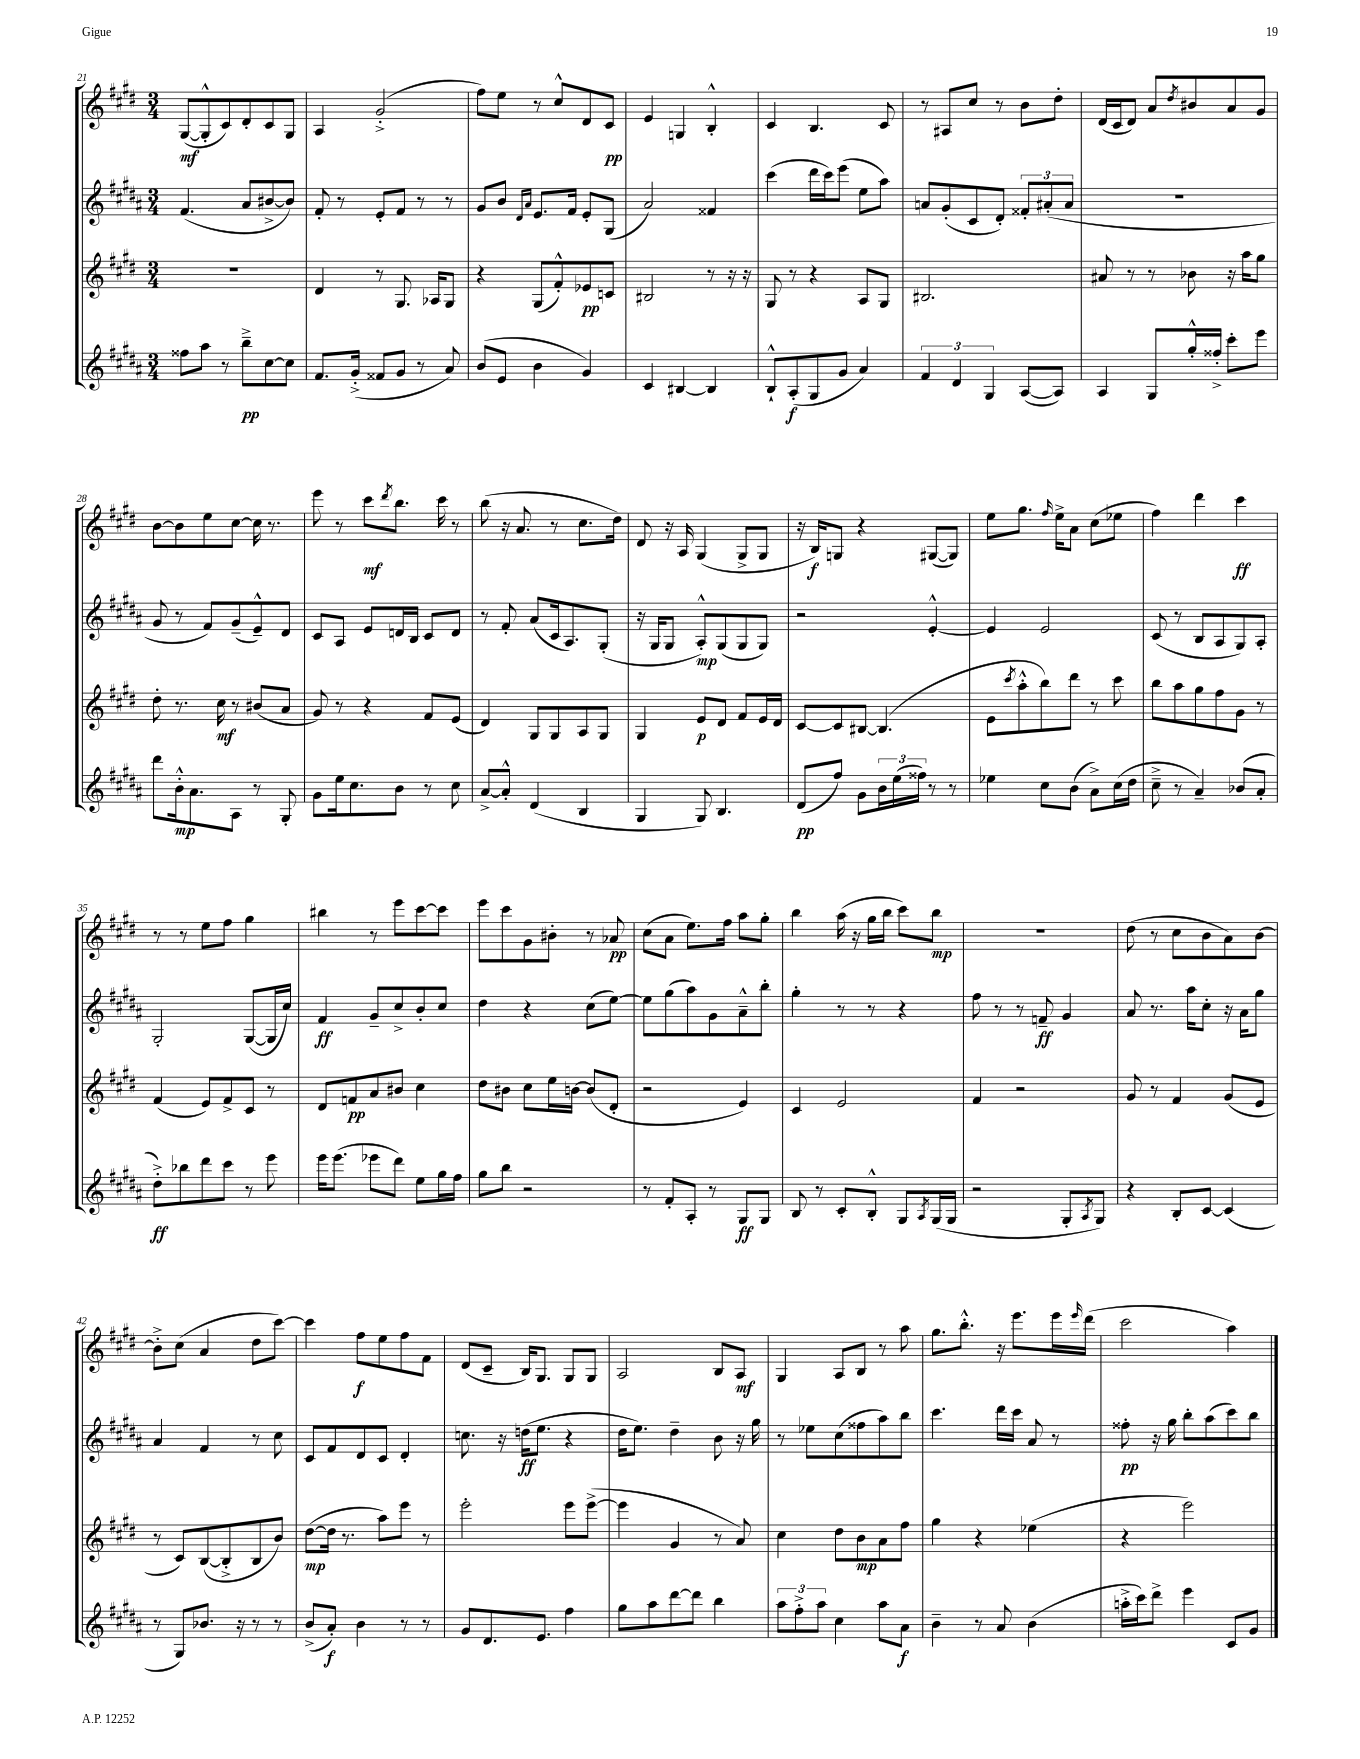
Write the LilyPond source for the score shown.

<<
\new StaffGroup <<
\new Staff = "s0" {
    \clef treble \key e \major \numericTimeSignature \time 3/4
    gis8~\mf( gis8-.-^ cis'8) dis'8-. cis'8 gis8 |
    a4 gis'2-.->( |
    fis''8) e''8 r8 cis''8-^ dis'8 cis'8\pp |
    e'4 g4 b4-.-^ |
    cis'4 b4. cis'8 |
    r8 ais8 cis''8 r8 b'8 dis''8-. |
    dis'16( cis'16 dis'8) a'8 \acciaccatura { dis''8 } bis'8 a'8 gis'8 |
    b'8~ b'8 e''8 cis''8~ cis''16 r8. |
    e'''8 r8 cis'''8\mf \acciaccatura { dis'''8 } b''8. cis'''16 r8 |
    b''8( r16 a'8. r8 cis''8. dis''16) |
    dis'8 r16 a16 gis4( gis8-> gis8 |
    r16 b16\f) g8 r4 gis8~( gis8) |
    e''8 gis''8. \grace { fis''16 } e''16-> a'8 cis''8( ees''8 |
    fis''4) dis'''4 cis'''4\ff |
    r8 r8 e''8 fis''8 gis''4 |
    bis''4 r8 e'''8 cis'''8~ cis'''8 |
    e'''8 cis'''8 gis'8 bis'8-. r8 aes'8\pp |
    cis''8( a'8 e''8.) fis''16 a''8 gis''8-. |
    b''4 a''16( r16 gis''16 b''16 cis'''8) b''8\mp |
    R2. |
    dis''8( r8 cis''8 b'8 a'8) b'8~ |
    b'8-.-> cis''8( a'4 dis''8 cis'''8~) |
    cis'''4 fis''8\f e''8 fis''8 fis'8 |
    dis'8( cis'8-- b16) gis8. gis8 gis8 |
    a2 b8 a8\mf |
    gis4 a8 b8 r8 a''8 |
    gis''8. b''8.-.-^ r16 e'''8. e'''16 \grace { e'''16 } dis'''16( |
    cis'''2 a''4) \bar "|." |
}
\new Staff = "s1" {
    \clef treble \key b \major \numericTimeSignature \time 3/4
    fis'4.( ais'8 bis'8~-> bis'8) |
    fis'8-. r8 e'8-. fis'8 r8 r8 |
    gis'8 b'8 \grace { dis'16 ais'16 } e'8. fis'16 e'8-. gis8( |
    ais'2) fisis'4 |
    cis'''4( dis'''16 cis'''16) e'''8( e''8 ais''8) |
    a'8 gis'8-.( cis'8 dis'8-.) \tuplet 3/2 { fisis'8-. ais'8-.( ais'8 } |
    R2. |
    gis'8 r8 fis'8) gis'8--( e'8---^) dis'8 |
    cis'8 ais8 e'8 d'16 b16 cis'8 d'8 |
    r8 fis'8-. ais'8( cis'16 ais8.) gis8-.( |
    r16 gis16 gis8 ais8-.-^\mp) gis8( gis8 gis8) |
    r2 e'4~-.-^ |
    e'4 e'2 |
    cis'8( r8 b8 ais8 gis8) ais8-. |
    gis2-. gis8~( gis16 cis''16) |
    fis'4\ff gis'8-- cis''8-> b'8-. cis''8 |
    dis''4 r4 cis''8( e''8~) |
    e''8 gis''8( ais''8) gis'8 ais'8---^ b''8-. |
    gis''4-. r8 r8 r4 |
    fis''8 r8 r8 f'8--\ff gis'4 |
    ais'8 r8. ais''16 cis''8-. r16 ais'16 gis''8 |
    ais'4 fis'4 r8 cis''8 |
    cis'8 fis'8 dis'8 cis'8 dis'4-. |
    c''8. r16 d''16\ff( e''8. r4 |
    dis''16 e''8.) dis''4-- b'8 r16 gis''16 |
    r8 ees''8 cis''8( fisis''8 ais''8) b''8 |
    cis'''4. dis'''16 cis'''16 ais'8 r8 |
    fisis''8-.\pp r16 gis''16 b''8-. ais''8( cis'''8) b''8 \bar "|." |
}
\new Staff = "s2" {
    \clef treble \key e \major \numericTimeSignature \time 3/4
    R2. |
    dis'4 r8 gis8. aes16 gis8 |
    r4 gis8( fis'8-.-^) ees'8\pp c'8 |
    bis2 r8 r16 r16 |
    gis8 r8 r4 a8 gis8 |
    bis2. |
    ais'8 r8 r8 bes'8 r16 a''16 gis''8 |
    dis''8-. r8. cis''16\mf r8 bis'8( a'8 |
    gis'8) r8 r4 fis'8 e'8( |
    dis'4) gis8 gis8 a8 gis8 |
    gis4 e'8\p dis'8 fis'8 e'16 dis'16 |
    cis'8~ cis'8 bis8~ bis4.( |
    e'8 \acciaccatura { cis'''8 } a''8-.-^ b''8) dis'''8 r8 cis'''8 |
    b''8 a''8 gis''8 fis''8 gis'8 r8 |
    fis'4( e'8) fis'8-> cis'8 r8 |
    dis'8 f'8\pp a'8 bis'8 cis''4 |
    dis''8 bis'8 cis''8 e''16 b'16~ b'8( dis'8-. |
    r2 e'4) |
    cis'4 e'2 |
    fis'4 r2 |
    gis'8 r8 fis'4 gis'8( e'8 |
    r8 cis'8) b8~( b8-.-> b8 b'8) |
    dis''8~\mp( dis''16 r8. a''8) e'''8 r8 |
    e'''2-. e'''8 e'''8~->( |
    e'''4 gis'4 r8 a'8) |
    cis''4 dis''8 b'8\mp a'8 fis''8 |
    gis''4 r4 ees''4( |
    r4 e'''2) \bar "|." |
}
\new Staff = "s3" {
    \clef treble \key b \major \numericTimeSignature \time 3/4
    fisis''8 ais''8 r8 b''8--->\pp cis''8~ cis''8 |
    fis'8. gis'16-.->( fisis'8 gis'8 r8 ais'8) |
    b'8( e'8 b'4 gis'4) |
    cis'4 bis4~ bis4 |
    b8-!-^ ais8-.\f( gis8 gis'8 ais'4) |
    \tuplet 3/2 { fis'4 dis'4 gis4 } ais8~( ais8) |
    ais4 gis8 gis''16-.-^ fisis''16-.-> cis'''8-. e'''8 |
    dis'''8 b'16-.-^\mp ais'8. ais8 r8 gis8-. |
    gis'8 e''16 cis''8. b'8 r8 cis''8 |
    ais'8~-> ais'8-.-^ dis'4( b4 |
    gis4 gis8) b4. |
    dis'8\pp( fis''8) gis'8 \tuplet 3/2 { b'16 e''16( fisis''16) } r8 r8 |
    ees''4 cis''8 b'8( ais'8->) cis''16( dis''16 |
    cis''8---> r8 ais'4--) bes'8( ais'8-. |
    dis''8-.->\ff) bes''8 dis'''8 cis'''8 r8 e'''8 |
    e'''16 e'''8.( ees'''8 dis'''8) e''8 gis''16 fis''16 |
    gis''8 b''8 r2 |
    r8 fis'8-. ais8-. r8 gis8\ff gis8 |
    b8 r8 cis'8-. b8-.-^ gis8 \acciaccatura { ais8 } gis16( gis16 |
    r2 gis8-. \acciaccatura { ais8 } gis8) |
    r4 b8-. cis'8~ cis'4( |
    r8 gis8) bes'8. r16 r8 r8 |
    b'8->( ais'8-.\f) b'4 r8 r8 |
    gis'8 dis'8. e'8. fis''4 |
    gis''8 ais''8 dis'''8~ dis'''8 b''4 |
    \tuplet 3/2 { ais''8 fis''8-.-> ais''8 } cis''4 ais''8 ais'8\f |
    b'4-- r8 ais'8 b'4( |
    a''16-.-> cis'''16) dis'''8-> e'''4 cis'8 gis'8 \bar "|." |
}
>>
>>
\layout { \context { \Score currentBarNumber = #21 } }
